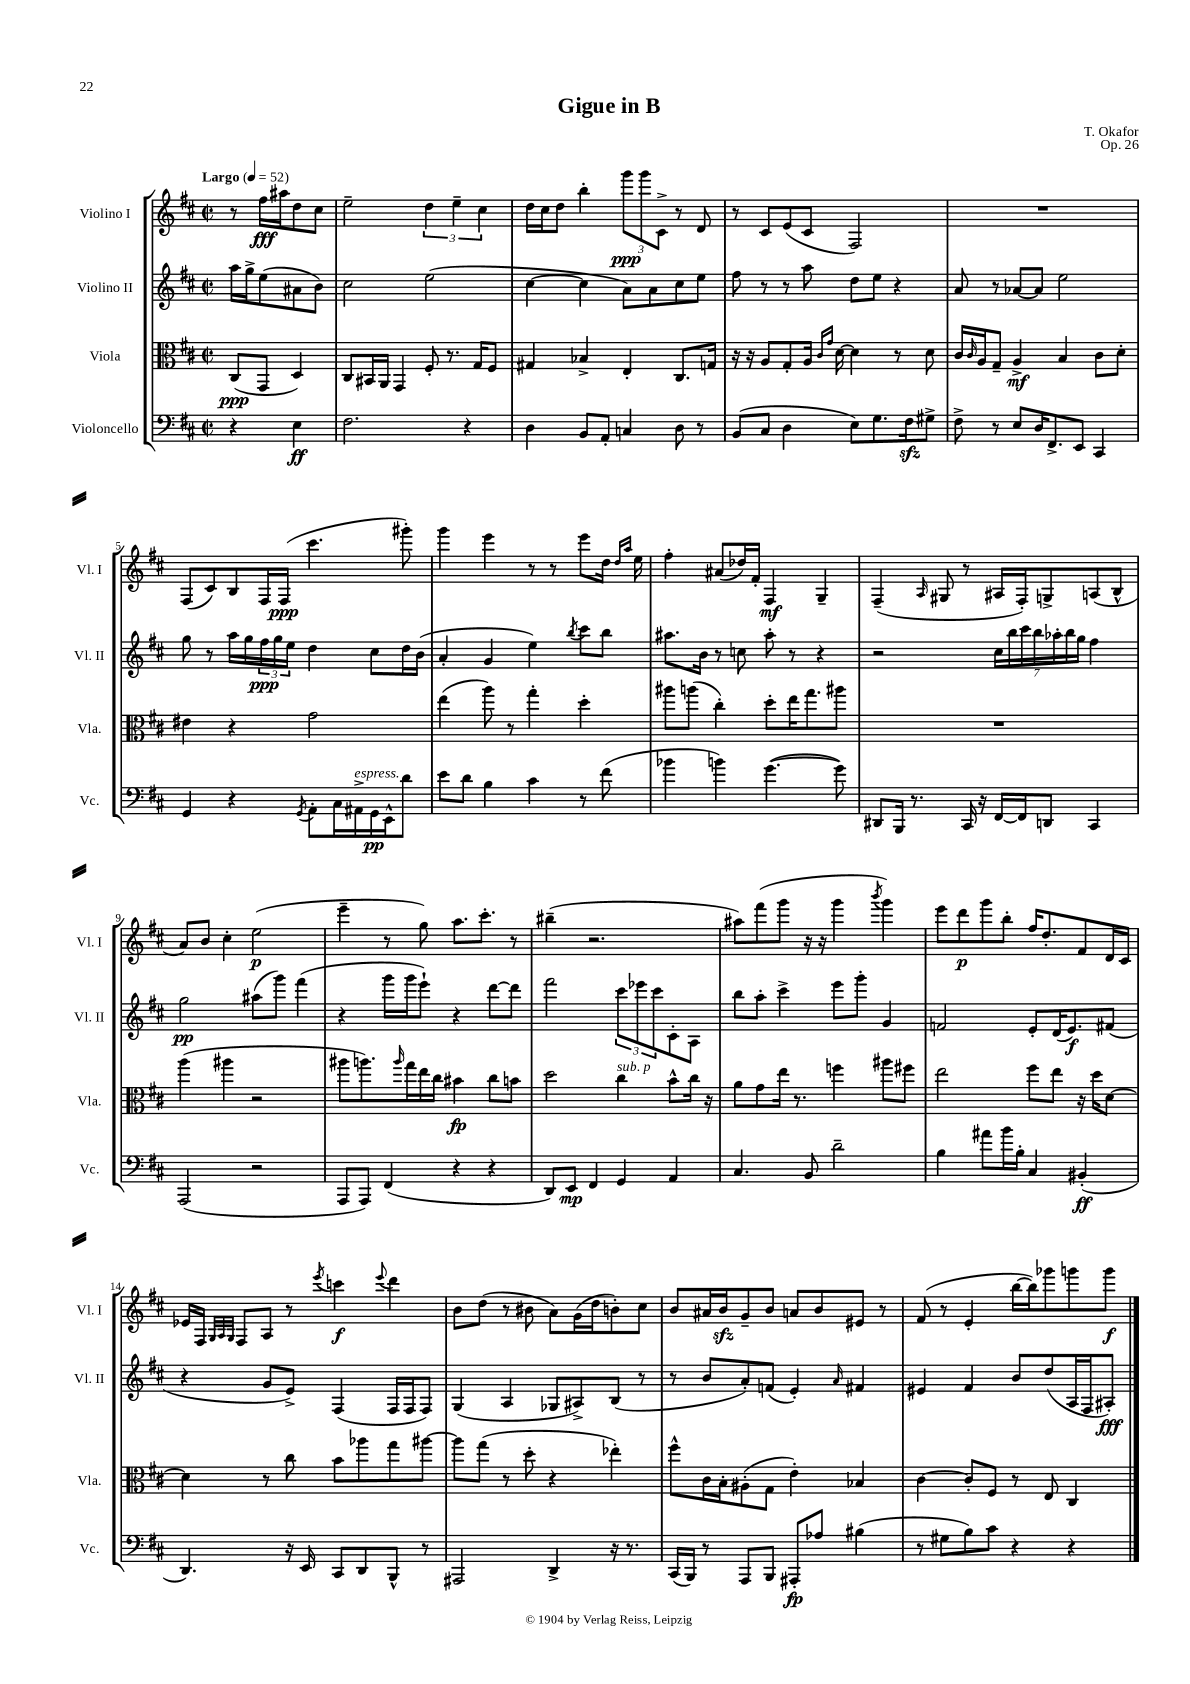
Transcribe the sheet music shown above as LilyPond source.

\header { title = "Gigue in B" composer = "T. Okafor" opus = "Op. 26" }
<<
\new StaffGroup <<
\new Staff = "s0" \with { instrumentName = "Violino I" shortInstrumentName = "Vl. I" } {
    \clef treble \key d \major \defaultTimeSignature \time 2/2 \partial 2 \tempo "Largo" 4 = 52
    r8 fis''16\fff ais''16 d''8 cis''8 |
    e''2-- \tuplet 3/2 { d''4 e''4-- cis''4 } |
    d''16 cis''16 d''8 b''4-. \tuplet 3/2 { g'''8\ppp g'''8 cis'8-> } r8 d'8 |
    r8 cis'8 e'8( cis'8 fis2) |
    R1 |
    fis8( cis'8) b8 fis16 fis16\ppp( cis'''4. gis'''8-.) |
    g'''4 e'''4 r8 r8 e'''8 d''16 \grace { d''16 a''16 } e''16 |
    fis''4-. ais'8( des''16) fis'16-. fis4\mf g4-- |
    fis4--( \grace { a16 } gis8 r8 ais16 fis16-.) g8-> a8( b8-^ |
    a'8) b'8 cis''4-. e''2\p( |
    e'''4-- r8 g''8) a''8. cis'''8.-. r8 |
    bis''4--( r2. |
    ais''8) fis'''8( g'''8 r16 r16 g'''4 \acciaccatura { b'''8 } g'''4) |
    e'''8 d'''8\p g'''8 b''8-. fis''16 d''8.-. fis'8 d'16 cis'16 |
    ees'16 fis16 \grace { g32 a32 g32 } fis8 a8 r8 \acciaccatura { e'''8 } c'''4\f \appoggiatura { e'''8 } d'''4 |
    b'8 d''8( r8 bis'8 a'8) g'16( d''16 b'8-.) cis''8 |
    b'8 ais'16 b'16\sfz g'8-- b'8 a'8 b'8 eis'8 r8 |
    fis'8( r8 e'4-. b''16~ b''16) ges'''8 g'''8 g'''8\f \bar "|." |
}
\new Staff = "s1" \with { instrumentName = "Violino II" shortInstrumentName = "Vl. II" } {
    \clef treble \key d \major \defaultTimeSignature \time 2/2 \partial 2
    a''16 g''16-> e''8( ais'8 b'8) |
    cis''2 e''2( |
    cis''4~ cis''4 a'8) a'8 cis''8 e''8 |
    fis''8 r8 r8 a''8 d''8 e''8 r4 |
    a'8 r8 aes'8~ aes'8 e''2 |
    g''8 r8 a''16 g''16 \tuplet 3/2 { fis''16\ppp g''16 e''16 } d''4 cis''8 d''16 b'16( |
    a'4-. g'4 e''4) \acciaccatura { b''8 } cis'''8 b''8 |
    ais''8. b'16 r8 c''8 ais''8-. r8 r4 |
    r2 \tuplet 7/4 { cis''16 b''16 cis'''16 b''16 aes''16-. b''16 g''16 } fis''4 |
    g''2\pp ais''8( g'''8) fis'''4( |
    r4 g'''16 g'''16 e'''8-!) r4 d'''8~ d'''8 |
    fis'''2 \tuplet 3/2 { cis'''8 ees'''8 cis'''8 } cis'8-. a8 |
    b''8 a''8-. cis'''4-> e'''8 g'''8-. g'4 |
    f'2 e'8-. d'16( e'8.\f) fis'8( |
    r4 g'8 e'8->) fis4( fis16 fis16 fis8) |
    g4( a4 ges8 ais8->) b8( r8 |
    r8 b'8 a'8-.) f'8( e'4-.) \grace { a'16 } fis'4 |
    eis'4 fis'4 b'8 d''8( a16 fis16 ais8-.\fff) \bar "|." |
}
\new Staff = "s2" \with { instrumentName = "Viola" shortInstrumentName = "Vla." } {
    \clef alto \key d \major \defaultTimeSignature \time 2/2 \partial 2
    cis8\ppp( g,8 d4) |
    cis8 bis,16 a,16 g,4 fis8-. r8. g16 fis8 |
    gis4 bes4-> e4-. cis8. g16 |
    r16 r16 a8 g8-. a16 \grace { cis'16 g'16 } d'16~ d'4 r8 d'8 |
    cis'16 \grace { cis'16 } a16 g8-- a4->\mf b4 cis'8 d'8-. |
    eis'4 r4 g'2 |
    e''4( a''8) r8 g''4-. d''4-. |
    ais''8 a''8( cis''4-.) d''8-. e''16 g''8. ais''8 |
    R1 |
    a''4( ais''4 r2 |
    ais''8 a''8.) \grace { a''16 } g''16 e''16 cis''16 bis'4\fp cis''8 b'8 |
    d''2 cis''4^\markup { \italic "sub. p" } b'8-^ cis''16 r16 |
    a'8 g'8 e''16 r8. f''4 ais''8 fis''8 |
    e''2 fis''8 e''8 r16 d''16 d'8~ |
    d'4 r8 cis''8 b'8 aes''8 g''8 ais''8~ |
    ais''8 g''8( r8 d''8-. r4 ees''4-.) |
    fis''8-^ cis'16 b16-. ais8-.( g8 e'4-.) bes4 |
    cis'4~ cis'8-. fis8 r8 e8 cis4 \bar "|." |
}
\new Staff = "s3" \with { instrumentName = "Violoncello" shortInstrumentName = "Vc." } {
    \clef bass \key d \major \defaultTimeSignature \time 2/2 \partial 2
    r4 e4\ff |
    fis2. r4 |
    d4 b,8 a,8-. c4 d8 r8 |
    b,8( cis8 d4 e8) g8. fis16\sfz gis8-> |
    fis8-> r8 e8 d16 fis,8.-> e,8 cis,4 |
    g,4 r4 \acciaccatura { g,8 } a,8-. cis16 ais,16->^\markup { \italic "espress." } g,16\pp e,16-^ d'8 |
    e'8 d'8 b4 cis'4 r8 fis'8( |
    bes'4 b'4) g'4.~( g'8) |
    dis,8 b,,16 r8. cis,16 r16 fis,16~ fis,16 d,8 cis,4 |
    a,,2( r2 |
    a,,8 a,,8) fis,4( r4 r4 |
    d,8) e,8\mp fis,4 g,4 a,4 |
    cis4. b,8 d'2-- |
    b4 ais'8 b'16 b16-. cis4 bis,4-.\ff( |
    d,4.) r16 e,16 cis,8 d,8 b,,8-^ r8 |
    ais,,2 d,4-> r16 r8. |
    cis,16( b,,16) r8 a,,8 b,,8 ais,,8-.\fp aes8 bis4( |
    r8 gis8 b8) cis'8 r4 r4 \bar "|." |
}
>>
>>
